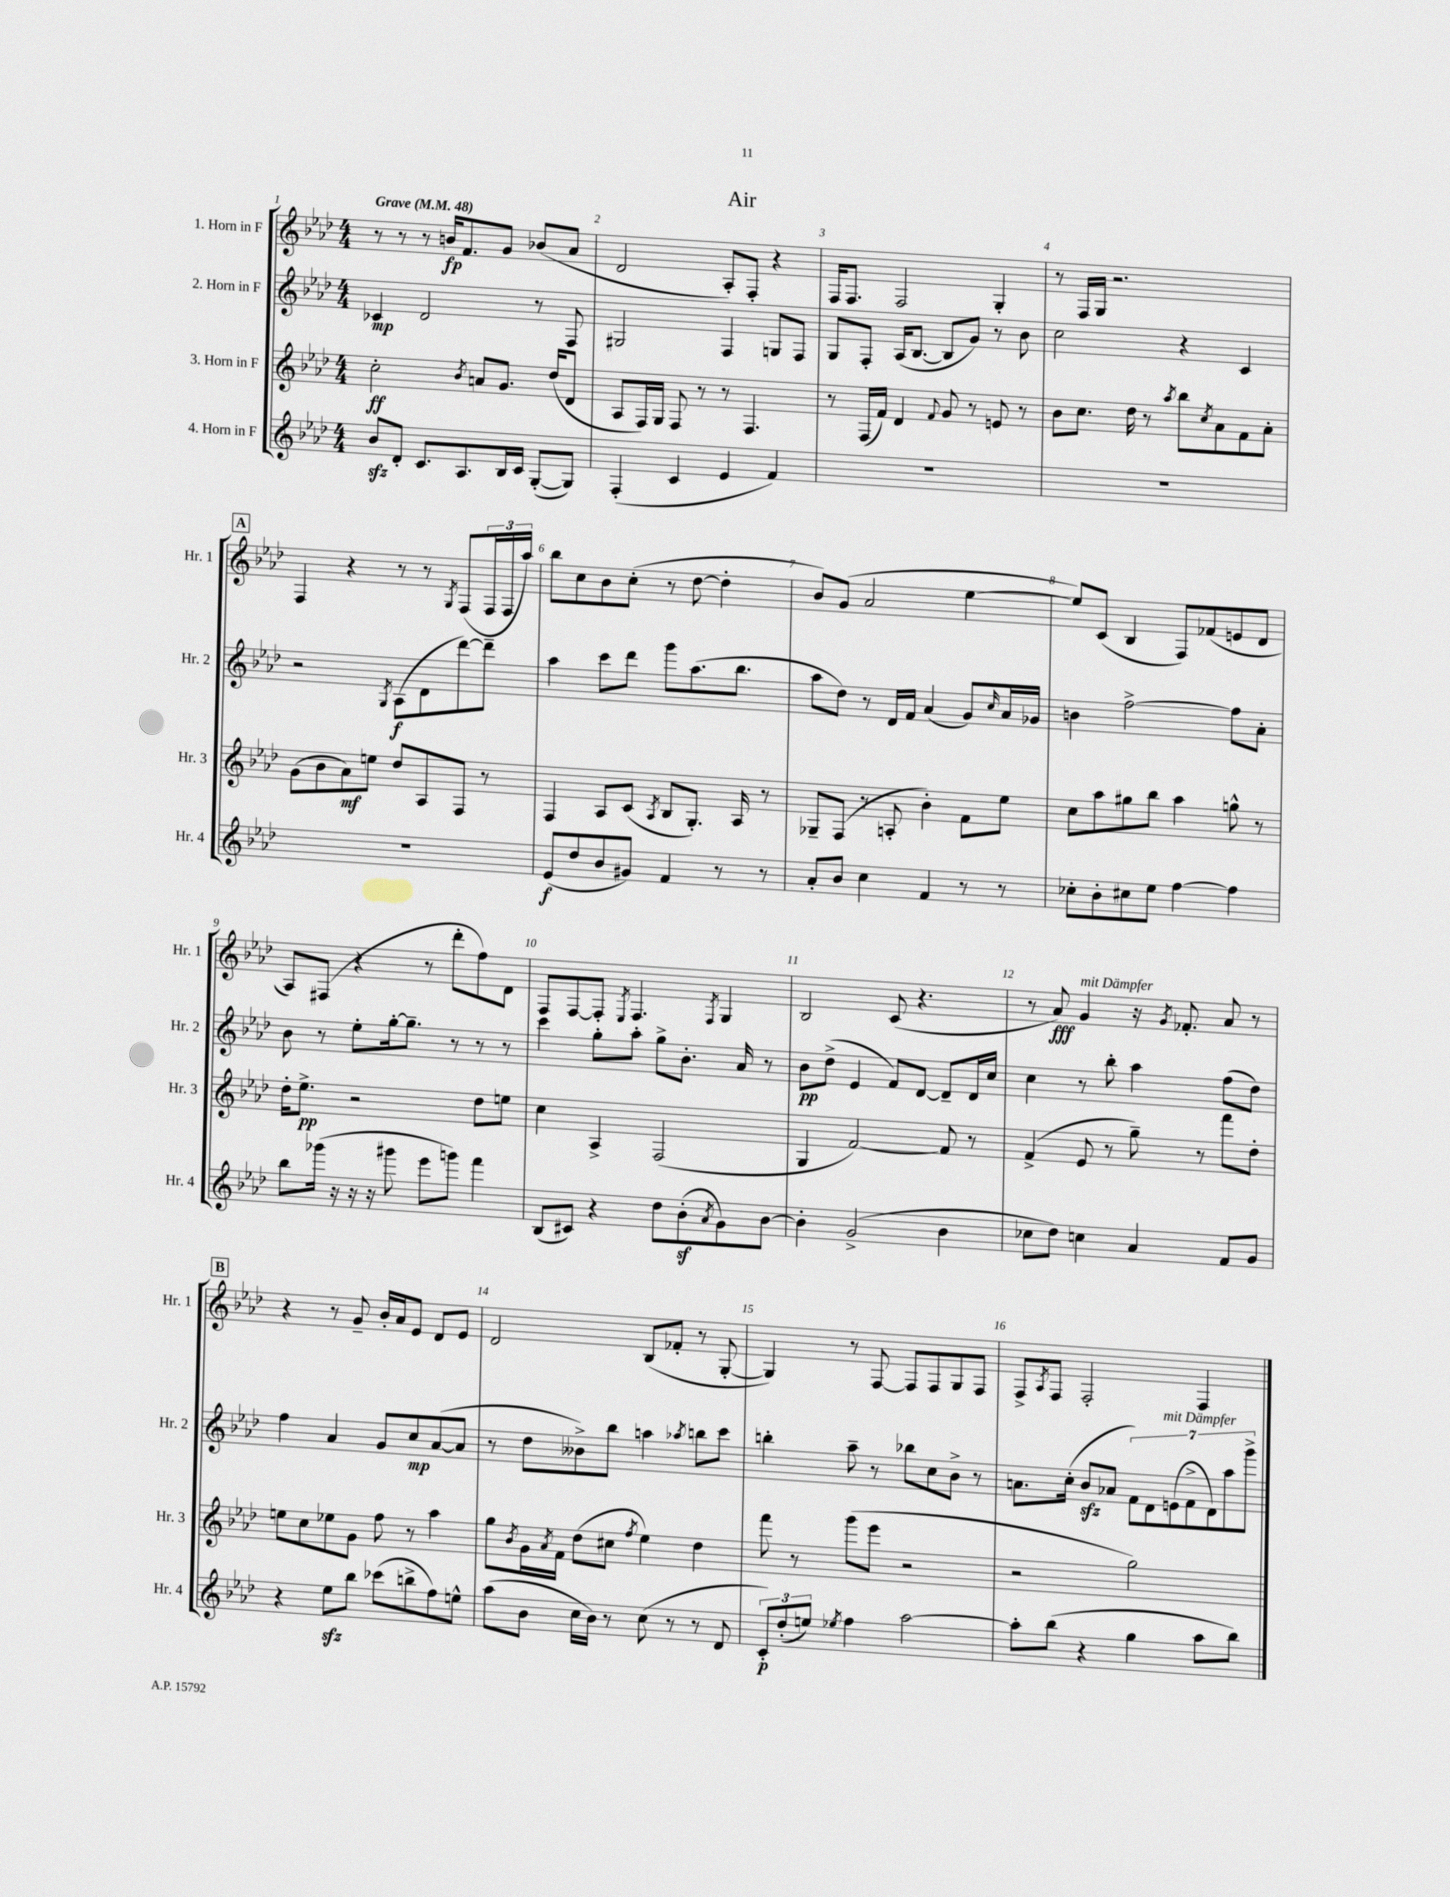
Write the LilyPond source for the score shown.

\header { title = "Air" }
<<
\new StaffGroup <<
\new Staff = "s0" \with { instrumentName = "1. Horn in F" shortInstrumentName = "Hr. 1" } {
    \clef treble \key aes \major \numericTimeSignature \time 4/4 \tempo "Grave" 4 = 48
    r8 r8 r8 b'16\fp f'8. g'8 bes'8( aes'8 |
    des'2 aes8-.) f8-. r4 |
    f16 f8. f2 g4-. |
    r8 f16 g16 r2. |
    \mark \markup { \box "A" } f4 r4 r8 r8 \acciaccatura { g8 } f8( \tuplet 3/2 { f16 f16 aes''16) } |
    bes''8 c''8 bes'8 c''8-.( r8 des''8~ des''4-. |
    bes'8) g'8( aes'2 ees''4~ |
    ees''8) c'8( bes4 f8) fes'8( e'8 des'8 |
    aes8) fis8( r4 r8 des'''8-. f''8) des'8 |
    f8 f8~ f8-. \acciaccatura { ees8 } f4. \acciaccatura { f8 } g4 |
    bes2 c'8( r4. |
    r8 aes'8\fff) g'4^\markup { \italic "mit Dämpfer" } r16 \acciaccatura { g'8 } fes'8.-. aes'8 r8 |
    \mark \markup { \box "B" } r4 r8 g'8-- bes'16-. aes'16 ees'8 des'8 ees'8 |
    des'2 bes8( fes'8-. r8 g8~-. |
    g4) r8 f8~ f8 f8 g8 f8 |
    f8-> \acciaccatura { aes8 } f8 f2-. f4 \bar "|." |
}
\new Staff = "s1" \with { instrumentName = "2. Horn in F" shortInstrumentName = "Hr. 2" } {
    \clef treble \key aes \major \numericTimeSignature \time 4/4
    ces'4\mp des'2 r8 f8 |
    gis2 f4 g8 f8 |
    g8 f8-. aes16( bes8.~ bes8 g'8) r8 bes'8 |
    c''2 r4 c'4 |
    \mark \markup { \box "A" } r2 \acciaccatura { g8 } aes8\f( des'8 des'''8~) des'''8-- |
    aes''4 c'''8 des'''8 g'''8 aes''8.( bes''8. |
    aes''8 des''8) r8 des'16 f'16 aes'4( g'8) \grace { c''16 } aes'16 ges'16 |
    b'4 f''2~-> f''8 aes'8-. |
    bes'8 r8 ees''8-. g''16~-. g''8.-- r8 r8 r8 |
    c'''4 g''8-. aes''8-. g''8-> bes'8.-. aes'16 r8 |
    bes'8\pp des''8->( ees'4 f'8) des'8~ des'8-- des'16 c''16 |
    c''4 r8 bes''8-. aes''4 f''8( des''8) |
    \mark \markup { \box "B" } f''4 aes'4 g'8 c''8\mp aes'8~( aes'8 |
    r8 des''8 beses'8->) bes''8 a''4 \acciaccatura { aes''8 } b''8 c'''8 |
    b''4-. aes''8-- r8 bes''8 c''8 bes'8-> r8 |
    a'8. c''16-.( bes'8\sfz aes'8 \tuplet 7/4 { f'8) des'8 e'8^\markup { \italic "mit Dämpfer" }( f'8-> des'8) aes''8 g'''8-> } \bar "|." |
}
\new Staff = "s2" \with { instrumentName = "3. Horn in F" shortInstrumentName = "Hr. 3" } {
    \clef treble \key aes \major \numericTimeSignature \time 4/4
    c''2-.\ff \acciaccatura { bes'8 } a'8 g'8. des''16( des'8 |
    aes8 f16) g16 f8 r8 r8 f4. |
    r8 f16( f'16) des'4 \appoggiatura { f'8 } g'8 r8 e'8 r8 |
    bes'8 c''8. des''16 r8 \acciaccatura { aes''8 } bes''8 \acciaccatura { c''8 } aes'8 f'8 aes'8-. |
    \mark \markup { \box "A" } g'8( bes'8 aes'8\mf) e''8 des''8 aes8 f8 r8 |
    f4 aes8 c'8( \acciaccatura { aes8 } bes8 g8.-.) aes16 r8 |
    ges8-- f8( r8 a8-. bes'4-.) f'8 ees''8 |
    c''8 aes''8 gis''8 bes''8 aes''4 g''8-^ r8 |
    des''16-. ees''8.->\pp r2 des''8 e''8 |
    c''4 aes4-> f2( |
    g4 f'2~) f'8 r8 |
    f'4->( ees'8 r8 g''8--) r8 f'''8 des''8-. |
    \mark \markup { \box "B" } e''8 c''8 ees''8 g'8 f''8 r8 aes''4 |
    g''8 \acciaccatura { bes'8 } g'16 \acciaccatura { aes'8 } f'16 des''8( cis''8 \acciaccatura { f''8 } ees''4) des''4 |
    f'''8 r8 g'''8( ees'''8 r2 |
    r2 g''2) \bar "|." |
}
\new Staff = "s3" \with { instrumentName = "4. Horn in F" shortInstrumentName = "Hr. 4" } {
    \clef treble \key aes \major \numericTimeSignature \time 4/4
    bes'8\sfz des'8-. c'8. aes8. bes16 c'16 g8~-.( g8) |
    f4-.( c'4 ees'4 f'4) |
    R1 |
    R1 |
    \mark \markup { \box "A" } R1 |
    ees'8\f( des''8 bes'8 gis'8) f'4 r8 r8 |
    aes'8-. bes'8 c''4 f'4 r8 r8 |
    ces''8-. bes'8-. cis''8 ees''8 f''4~ f''4 |
    bes''8 ges'''16( r16 r16 r16 gis'''8 ees'''8 g'''8) f'''4 |
    bes8( cis'8) r4 des''8 bes'8-.\sf( \acciaccatura { aes'8 } g'8) bes'8~ |
    bes'4-. g'2->( bes'4 |
    ces''8 des''8) c''4 aes'4 f'8 g'8 |
    \mark \markup { \box "B" } r4 ees''8\sfz bes''8 ces'''8( b''8-> f''8) e''8-^ |
    aes''8( bes'8 c''16 bes'16) r8 c''8( r8 r8 des'8 |
    \tuplet 3/2 { c'8-.\p) des''8-.( e''8) } \acciaccatura { ees''8 } f''4 aes''2~ |
    aes''8-. bes''8( r4 g''4 aes''8 bes''8) \bar "|." |
}
>>
>>
\layout { \context { \Score \override BarNumber.break-visibility = ##(#f #t #t) barNumberVisibility = #all-bar-numbers-visible } }
